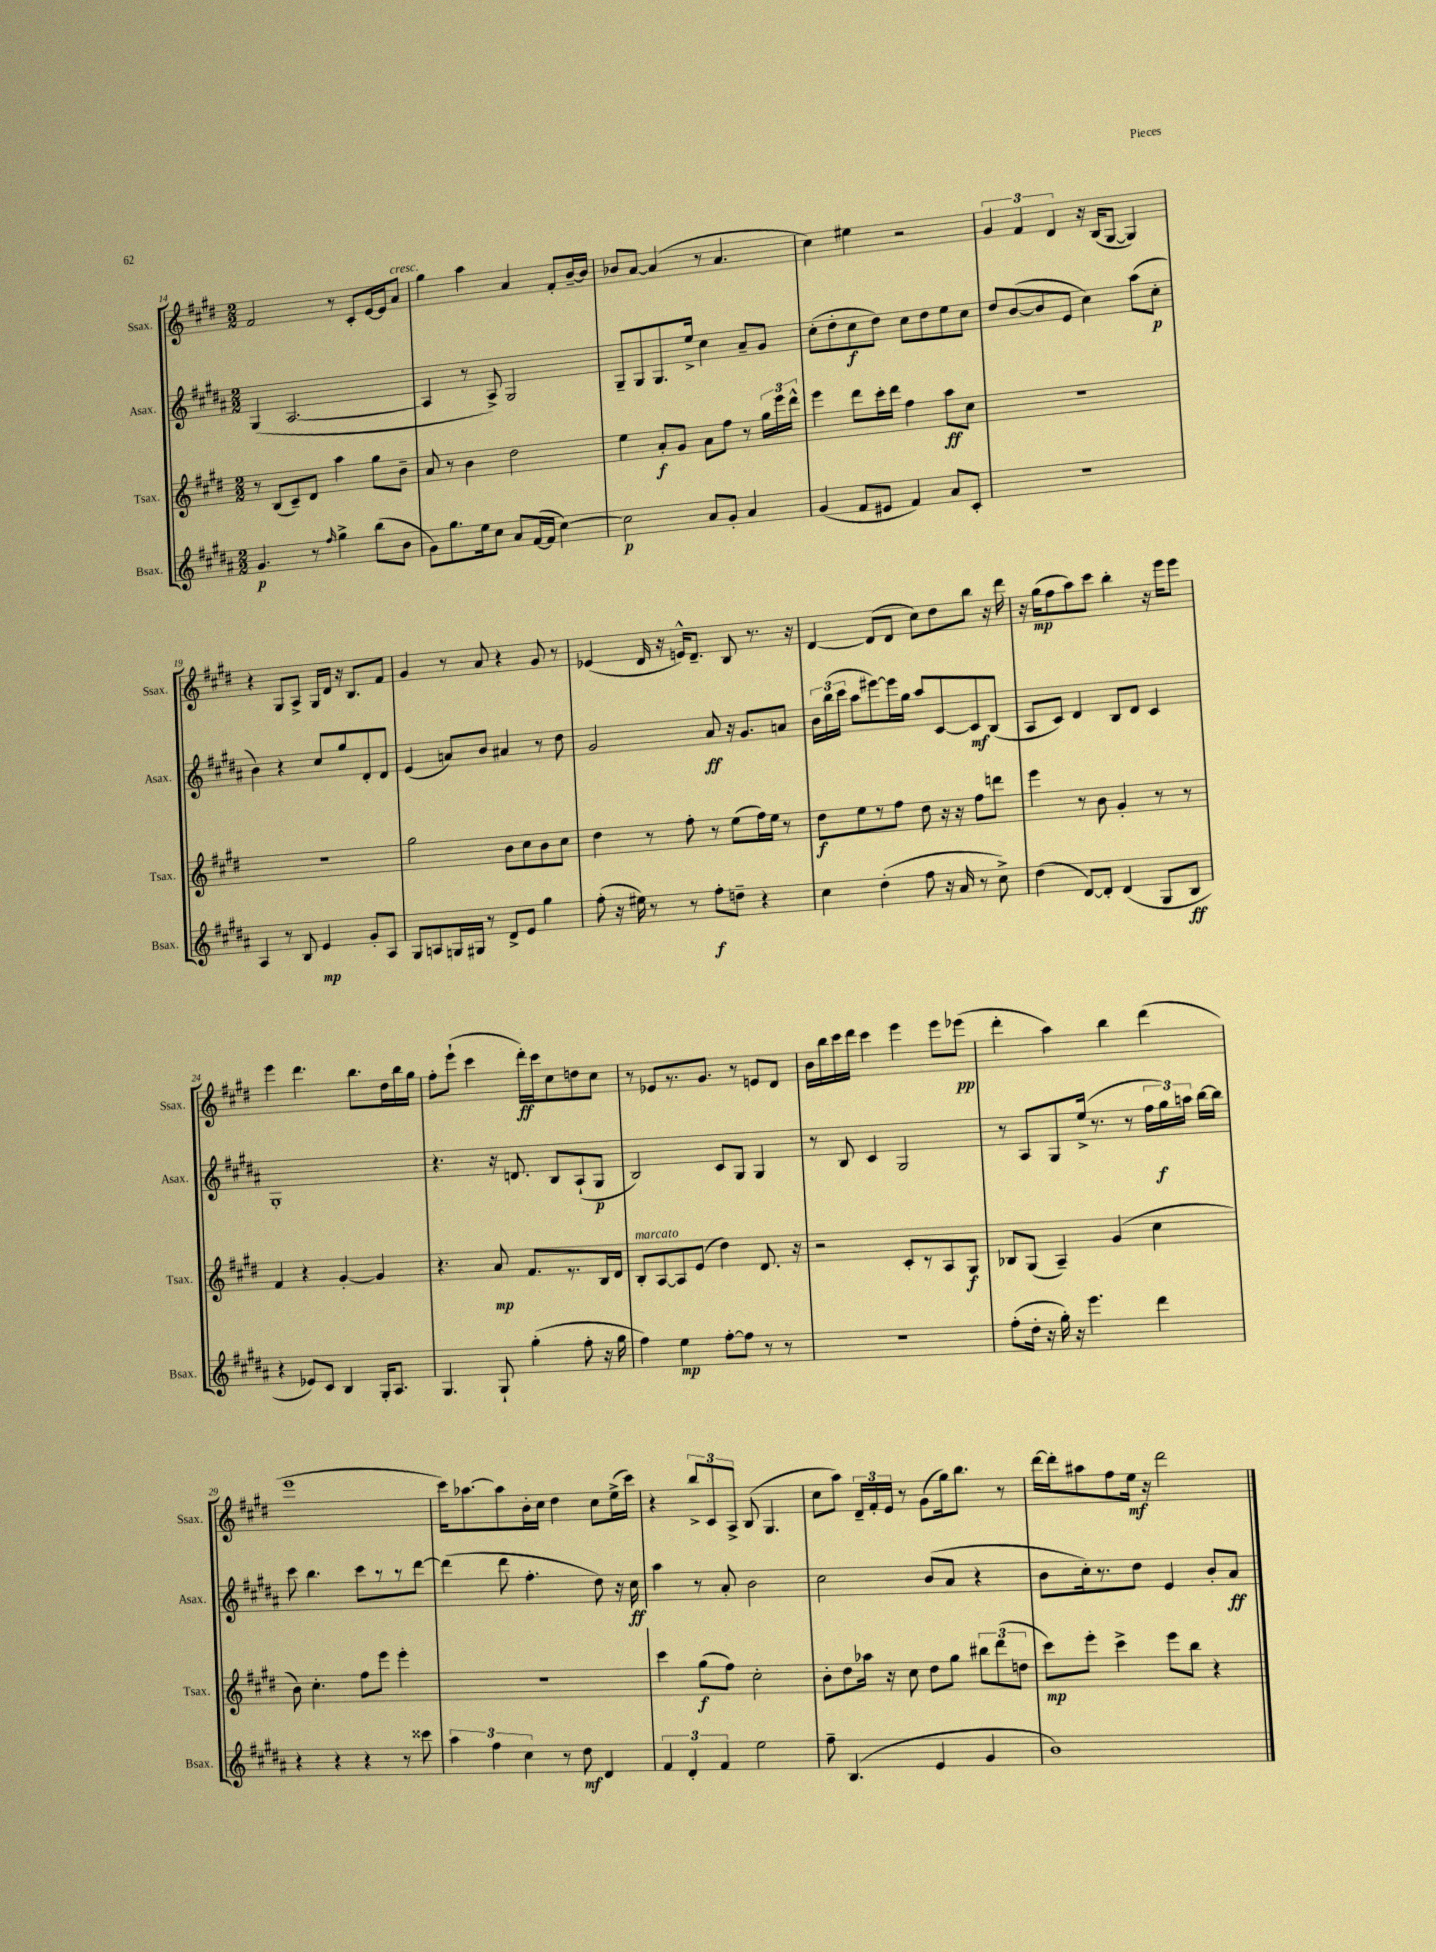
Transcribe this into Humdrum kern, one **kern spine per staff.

**kern	**dynam	**kern	**dynam	**kern	**dynam	**kern	**dynam
*part4	*part4	*part3	*part3	*part2	*part2	*part1	*part1
*staff4	*staff4	*staff3	*staff3	*staff2	*staff2	*staff1	*staff1
*I"Bsax.	*	*I"Tsax.	*	*I"Asax.	*	*I"Ssax.	*
*I'Bsax.	*	*I'Tsax.	*	*I'Asax.	*	*I'Ssax.	*
*clefG2	*	*clefG2	*	*clefG2	*	*clefG2	*
*k[f#c#g#d#a#]	*	*k[f#c#g#d#]	*	*k[f#c#g#d#a#]	*	*k[f#c#g#d#]	*
*M2/2	*	*M2/2	*	*M2/2	*	*M2/2	*
=14	=14	=14	=14	=14	=14	=14	=14
4.g#/	p	8r	.	(4G#/	.	2f#/	.
.	.	(8B/L	.	.	.	.	.
.	.	8c#~/)	.	[2.A#/	.	.	.
8r	.	8d#/J	.	.	.	.	.
16qqff#/	.	.	.	.	.	.	.
4gg#^\	.	4aa\	.	.	.	8r	.
.	.	.	.	.	.	8c#'/L	.
(8bb\L	.	8gg#\L	.	.	.	[16e/L	.
.	.	.	.	.	.	16e/J]	.
!	!	!	!	!	!	!LO:TX:a:i:t=cresc.	!
8b\J	.	8b~\J	.	.	.	8a/J	.
=15	=15	=15	=15	=15	=15	=15	=15
8g#\L)	.	8a/	.	4A#/]	.	4gg#\	.
8.gg#\	.	8r	.	.	.	.	.
.	.	4b\	.	8r	.	4aa\	.
16ee\k	.	.	.	.	.	.	.
8cc#\J	.	.	.	8A#^/)	.	.	.
8a#/L	.	2dd#\	.	2G#/	.	4a/	.
([16f#/L	.	.	.	.	.	.	.
16f#/JJ]	.	.	.	.	.	.	.
[4cc#\)	.	.	.	.	.	8f#'/L	.
.	.	.	.	.	.	[16b~/L	.
.	.	.	.	.	.	16b/JJ]	.
=16	=16	=16	=16	=16	=16	=16	=16
2cc#\]	p	4ee\	.	8G#~/L	.	8b-X/L	.
.	.	.	.	8G#/	.	[8a/J	.
.	.	8a'/L	f	8.G#/	.	(4a/]	.
.	.	8g#/J	.	.	.	.	.
.	.	.	.	16ee^/Jk	.	.	.
8a#/L	.	8a\L	.	4cc#\	.	8r	.
8g#'/J	.	8ff#\J	.	.	.	4.a/	.
4a#/	.	8r	.	8a#~/L	.	.	.
.	.	24gg#\LL	.	8g#/J	.	.	.
.	.	24eee\	.	.	.	.	.
.	.	24ddd#^^\JJ	.	.	.	.	.
=17	=17	=17	=17	=17	=17	=17	=17
(4g#/	.	4eee\	.	(8cc#'\L	.	4cc#\)	.
.	.	.	.	8dd#'\	.	.	.
8f#/L	.	8ddd#\L	.	8cc#\	f	4ee#X\	.
8e#X/J	.	16ccc#'\L	.	8dd#\J)	.	.	.
.	.	16ddd#\JJ	.	.	.	.	.
4f#/)	.	4ff#\	.	8cc#\L	.	2r	.
.	.	.	.	8dd#\	.	.	.
8a#/L	.	8aa\L	ff	8ee\	.	.	.
8c#'/J	.	8cc#\J	.	8cc#\J	.	.	.
=18	=18	=18	=18	=18	=18	=18	=18
1r	.	1r	.	8dd#/L	.	6g#/	.
.	.	.	.	([8b/	.	.	.
.	.	.	.	.	.	6f#/	.
.	.	.	.	8b/]	.	.	.
.	.	.	.	.	.	6d#/	.
.	.	.	.	8e/J	.	.	.
.	.	.	.	4cc#\)	.	16r	.
.	.	.	.	.	.	(16B/KL	.
.	.	.	.	.	.	[8G#/J	.
.	.	.	.	(8aa#\L	.	4G#/])	.
.	.	.	.	8cc#'\J	p	.	.
!!LO:LB:g=z
=19	=19	=19	=19	=19	=19	=19	=19
4A#/	.	1r	.	4b\)	.	4r	.
8r	.	.	.	4r	.	8G#/L	.
8B/	.	.	.	.	.	8A^/J	.
4e/	mp	.	.	8cc#/L	.	16G#/LL	.
.	.	.	.	.	.	16d#/JJ	.
.	.	.	.	8gg#/	.	16r	.
.	.	.	.	.	.	8.B/L	.
8g#'/L	.	.	.	8d#'/	.	.	.
8A#/J	.	.	.	8d#/J	.	8f#/J	.
=20	=20	=20	=20	=20	=20	=20	=20
8G#/L	.	2gg#\	.	(4e/	.	4g#/	.
8An/	.	.	.	.	.	.	.
16Gn/L	.	.	.	8an/L)	.	8r	.
16G#X/JJ	.	.	.	.	.	.	.
8r	.	.	.	8b/J	.	8a/	.
8d#^/L	.	8b\L	.	4a#X/	.	4r	.
8e/J	.	8cc#\	.	.	.	.	.
4gg#\	.	8b\	.	8r	.	8g#/	.
.	.	8cc#\J	.	8dd#\	.	8r	.
=21	=21	=21	=21	=21	=21	=21	=21
(8ff#'\	.	4dd#\	.	2g#/	.	(4e-X/	.
16r	.	.	.	.	.	.	.
16ee#X\)	.	.	.	.	.	.	.
8r	.	8r	.	.	.	16d#/	.
.	.	.	.	.	.	16r	.
8r	.	8ff#'\	.	.	.	16en^^/KL)	.
.	.	.	.	.	.	8.d#~/J	.
8ff#'\L	f	8r	.	8a#/	ff	.	.
8ddn~\J	.	(8ee\L	.	16r	.	8B/	.
.	.	.	.	8.g#/L	.	.	.
4r	.	16ff#\L)	.	.	.	8.r	.
.	.	16ee\JJ	.	.	.	.	.
.	.	8r	.	8an/J	.	.	.
.	.	.	.	.	.	16r	.
=22	=22	=22	=22	=22	=22	=22	=22
4cc#\	.	8dd#\L	f	24b\LL	.	[4d#/	.
.	.	.	.	(24bb\	.	.	.
.	.	.	.	24ccc#\JJ	.	.	.
.	.	8ee\	.	8aa#\L	.	.	.
(4dd#'\	.	8r	.	[8eee#X\)	.	(8d#/L]	.
.	.	8ff#\J	.	16eee#\L]	.	8d#/J	.
.	.	.	.	16gg#\JJ	.	.	.
8ff#\	.	8dd#\	.	8aa#/L	.	8cc#\L)	.
16r	.	16r	.	[8c#/	.	8dd#\	.
16a#/	.	16r	.	.	.	.	.
8r	.	8ff#\L	.	8c#/]	mf	8bb\J	.
8cc#^\)	.	8dddn\J	.	(8B/J	.	16r	.
.	.	.	.	.	.	16ddd#\	.
=23	=23	=23	=23	=23	=23	=23	=23
(4dd#\	.	4eee\	.	8A#/L	.	16r	.
.	.	.	.	.	.	(16gg#\KL	mp
.	.	.	.	8c#/J)	.	8ff#\	.
[8d#/L)	.	8r	.	4d#/	.	8aa\)	.
8d#'/J]	.	8b\	.	.	.	8ccc#\J	.
(4d#/	.	4g#'/	.	8B/L	.	4bb'\	.
.	.	.	.	8d#/J	.	.	.
8G#/L	.	8r	.	4c#/	.	16r	.
.	.	.	.	.	.	16eee\KL	.
8B/J	ff	8r	.	.	.	8eee\J	.
!!LO:LB:g=z
=24	=24	=24	=24	=24	=24	=24	=24
4r	.	4f#/	.	1G#'	.	4eee\	.
8e-X/L)	.	4r	.	.	.	4.ddd#\	.
8c#/J	.	.	.	.	.	.	.
4B/	.	[4g#'/	.	.	.	.	.
.	.	.	.	.	.	8.bb\L	.
16G#'/KL	.	4g#/]	.	.	.	.	.
8.A#/J	.	.	.	.	.	16dd#\L	.
.	.	.	.	.	.	16bb\	.
.	.	.	.	.	.	16gg#\JJ	.
=25	=25	=25	=25	=25	=25	=25	=25
4.G#/	.	4.r	.	4.r	.	8ff#'\L	.
.	.	.	.	.	.	(8eee`\J	.
.	.	.	.	.	.	4ccc#\	.
8G#`/	.	8a/	mp	16r	.	.	.
.	.	.	.	8.dn/	.	.	.
(4gg#'\	.	8.f#/L	.	.	.	16ddd#'\LL)	ff
.	.	.	.	.	.	16ccc#\J	.
.	.	.	.	8B/L	.	8cc#\	.
.	.	8.r	.	.	.	.	.
8ff#'\	.	.	.	(8A#`/	.	8ddn\	.
16r	.	16B/L	.	8G#/J	p	8cc#\J	.
16gg#\	.	16d#/JJ	.	.	.	.	.
=26	=26	=26	=26	=26	=26	=26	=26
!	!	!LO:TX:a:i:t=marcato	!	!	!	!	!
4ff#\)	.	8B'/L	.	2B/)	.	8r	.
.	.	[8A/	.	.	.	8e-X/L	.
4ee\	mp	8A/]	.	.	.	8.r	.
.	.	(8e/J	.	.	.	.	.
.	.	.	.	.	.	8.g#/J	.
[8ff#'\L	.	4dd#\)	.	8c#/L	.	.	.
8ff#\J]	.	.	.	8G#/J	.	8r	.
8r	.	8.d#/	.	4G#/	.	8en/L	.
8r	.	.	.	.	.	8d#/J	.
.	.	16r	.	.	.	.	.
=27	=27	=27	=27	=27	=27	=27	=27
1r	.	2r	.	8r	.	16b\LL	.
.	.	.	.	.	.	16bb\	.
.	.	.	.	8B/	.	16ccc#\	.
.	.	.	.	.	.	16ddd#\JJ	.
.	.	.	.	4c#/	.	4ccc#\	.
.	.	8c#'/L	.	2G#/	.	4eee\	.
.	.	8r	.	.	.	.	.
.	.	8A/	.	.	.	8eee\L	.
.	.	8G#/J	f	.	.	(8eee-X\J	pp
=28	=28	=28	=28	=28	=28	=28	=28
(8ff#'\L	.	8B-X/L	.	8r	.	4ddd#'\	.
16dd#'\Jk	.	(8G#/J	.	8A#/L	.	.	.
16r	.	.	.	.	.	.	.
16gg#'\)	.	4A~/)	.	8G#/	.	4aa\)	.
16r	.	.	.	.	.	.	.
4.eee\	.	.	.	(16ee^/Jk	.	.	.
.	.	.	.	8.r	.	.	.
.	.	(4g#/	.	.	.	4bb\	.
.	.	.	.	8r	.	.	.
4ddd#\	.	4cc#\	.	24ff#\LL	.	(4ddd#\	.
.	.	.	.	24gg#\)	f	.	.
.	.	.	.	24aan\JJ	.	.	.
.	.	.	.	[16bb\LL	.	.	.
.	.	.	.	16bb\JJ]	.	.	.
!!LO:LB:g=z
=29	=29	=29	=29	=29	=29	=29	=29
4r	.	8b\)	.	8ccc#\	.	1eee	.
.	.	4.cc#'\	.	4.bb\	.	.	.
4r	.	.	.	.	.	.	.
4r	.	8ff#\L	.	8ccc#\L	.	.	.
.	.	8eee\J	.	8r	.	.	.
8r	.	4eee'\	.	8r	.	.	.
8ccc##X\	.	.	.	[8ddd#\J	.	.	.
=30	=30	=30	=30	=30	=30	=30	=30
6aa#\	.	1r	.	(4ddd#\]	.	16ccc#\KL)	.
.	.	.	.	.	.	[8.aa-X\	.
6ff#\	.	.	.	.	.	.	.
.	.	.	.	8ddd#\	.	8aa-\]	.
6cc#\	.	.	.	.	.	.	.
.	.	.	.	4.ff#'\	.	16b'\L	.
.	.	.	.	.	.	16cc#\JJ	.
8r	.	.	.	.	.	4dd#\	.
8dd#\	mf	.	.	.	.	.	.
4d#/	.	.	.	8dd#\)	.	8cc#\L	.
.	.	.	.	16r	.	(16ee^\L	.
.	.	.	.	16cc#\	ff	16ccc#\JJ)	.
=31	=31	=31	=31	=31	=31	=31	=31
6f#/	.	4ccc#\	.	4aa#\	.	4r	.
6d#'/	.	.	.	.	.	.	.
.	.	(8gg#\L	f	8r	.	12bb^/L	.
6f#/	.	.	.	.	.	12c#/	.
.	.	8ff#\J)	.	8a#'/	.	.	.
.	.	.	.	.	.	12A^/J	.
2ee\	.	2cc#'\	.	2b\	.	(8B/	.
.	.	.	.	.	.	4.G#/	.
=32	=32	=32	=32	=32	=32	=32	=32
8ff#~\	.	8b'\L	.	2cc#\	.	8cc#\L	.
(4.B/	.	8dd#\	.	.	.	8aa\J)	.
.	.	16aa-X\Jk	.	.	.	24d#~/LL	.
.	.	.	.	.	.	24f#'/	.
.	.	16r	.	.	.	.	.
.	.	.	.	.	.	24e/JJ	.
.	.	8cc#\	.	.	.	8r	.
4e/	.	8dd#\L	.	(8b/L	.	(8g#\L	.
.	.	8gg#\J	.	8a#/J	.	16gg#\k)	.
.	.	.	.	.	.	8.bb\J	.
4g#/	.	12bb#X\L	.	4r	.	.	.
.	.	(12ddd#\	.	.	.	.	.
.	.	.	.	.	.	8r	.
.	.	12ddn\J	.	.	.	.	.
=33	=33	=33	=33	=33	=33	=33	=33
1b)	.	8ccc#\L)	mp	8b\L	.	[16ddd#\LL	.
.	.	.	.	.	.	16ddd#'\J]	.
.	.	8eee'\J	.	16cc#'\k)	.	8aa#X\	.
.	.	.	.	8.r	.	.	.
.	.	4ccc#^\	.	.	.	8ff#\	.
.	.	.	.	8dd#\J	.	16ee\Jk	mf
.	.	.	.	.	.	16r	.
.	.	8eee\L	.	4e/	.	2ddd#\	.
.	.	8bb\J	.	.	.	.	.
.	.	4r	.	8b'/L	.	.	.
.	.	.	.	8a#/J	ff	.	.
==	==	==	==	==	==	==	==
*-	*-	*-	*-	*-	*-	*-	*-
